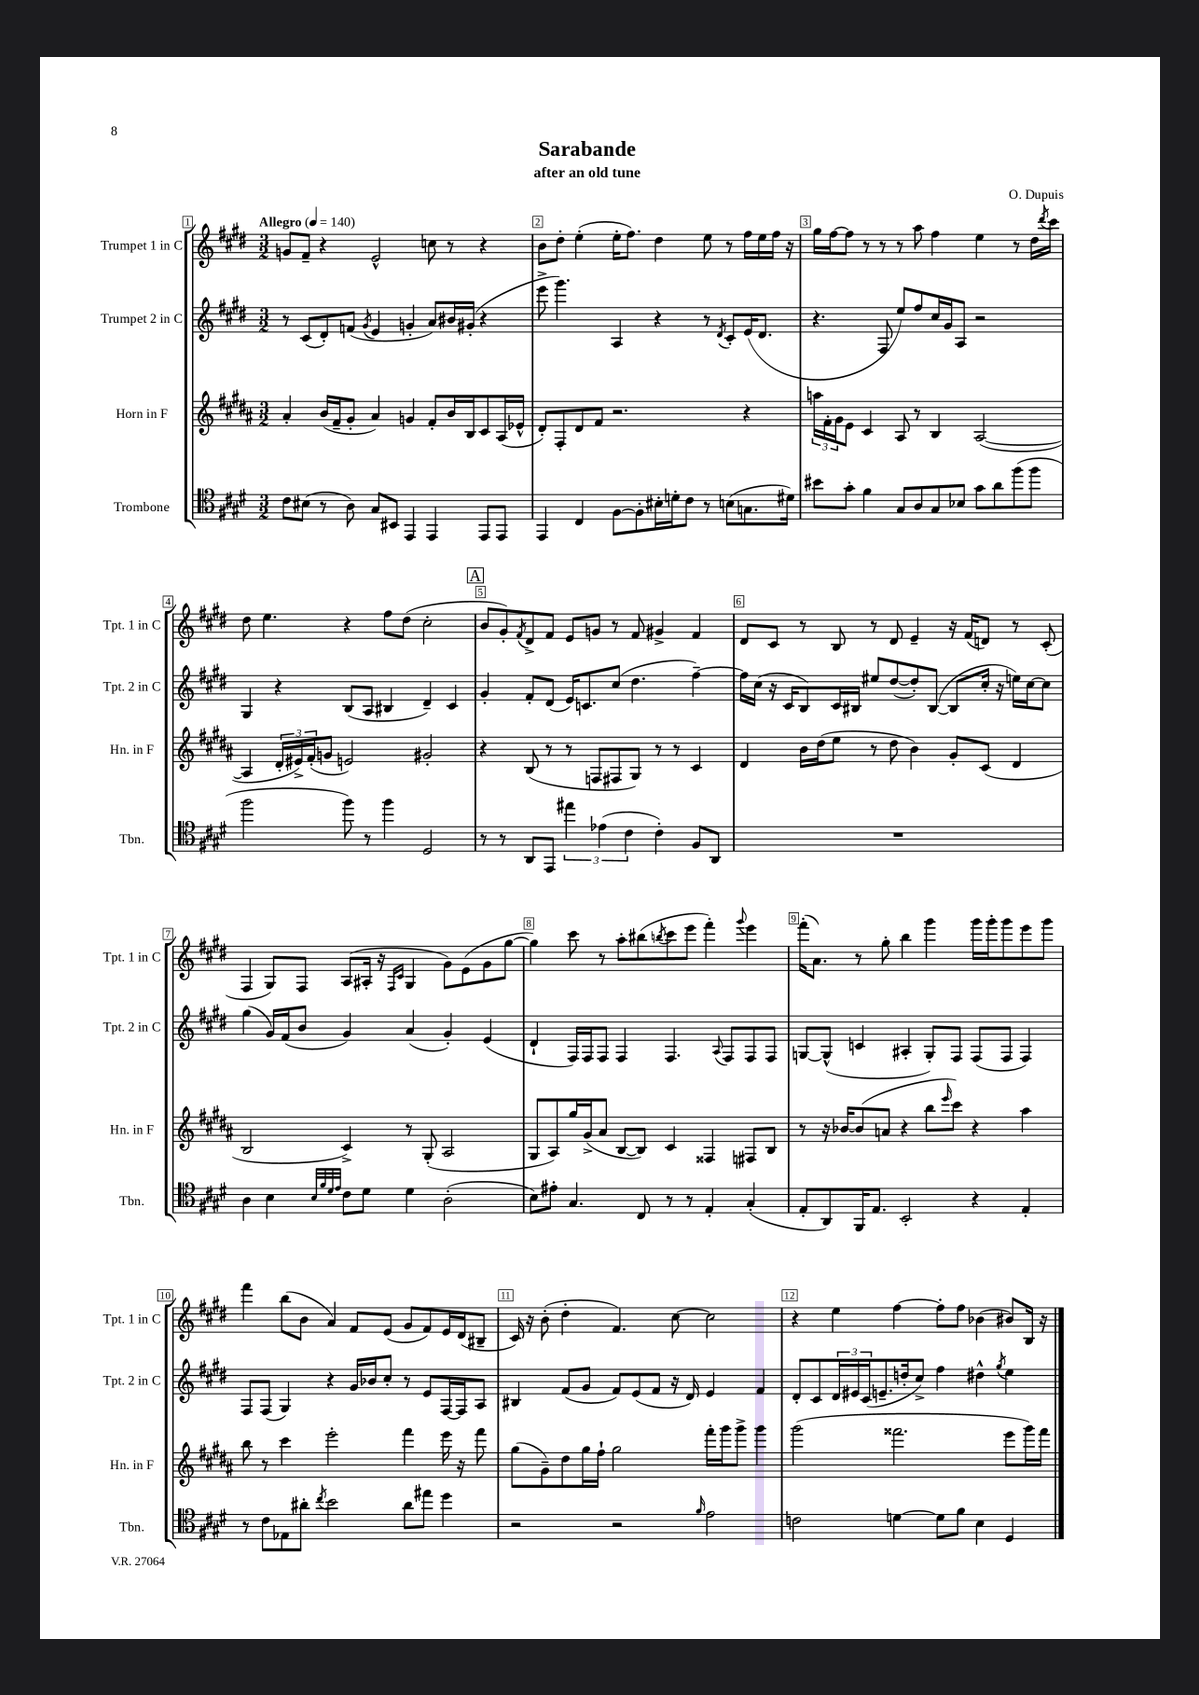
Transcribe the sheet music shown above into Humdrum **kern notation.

**kern	**kern	**kern	**kern
*staff4	*staff3	*staff2	*staff1
*clefC4	*clefG2	*clefG2	*clefG2
*k[f#c#g#d#]	*k[f#c#g#d#a#]	*k[f#c#g#d#]	*k[f#c#g#d#]
*M3/2	*M3/2	*M3/2	*M3/2
*MM140	*MM140	*MM140	*MM140
8c#	4a#'	8r	8g
(8B#	.	(8c#	8f#~
8r	(16b	8d#')	4r
.	16f#~	.	.
8A)	8g#'	(8f	.
.	.	8qg#	.
8G#	4a#)	4e	2e^^
8BB#	.	.	.
4EE	4g	4g'	.
4EE	8f#'	8a)	8cc
.	16b	16b#	8r
.	16B	(16g#'	.
8EE	8c#	4r	4r
8EE	(16A#	.	.
.	16e-^^	.	.
=	=	=	=
4EE	8d#')	8eee^	8b
.	8F#'	4.ggg#)	8dd#'
4C#	8d#	.	(4ee'
.	8f#	.	.
[8F#	2.r	4A	16ee'
.	.	.	8.ff#)
8F#']	.	.	.
16B#'	.	4r	4dd#
16d'	.	.	.
8c#	.	.	.
8r	.	8r	8ee
.	.	8qd#	.
(8B	.	8c#'	8r
8.G	4r	(16e	16ff#
.	.	8.d#	16ee
.	.	.	16ff#
16d#)	.	.	16r
=	=	=	=
8b#	24aa	4.r	16gg#
.	24f#'	.	.
.	.	.	[16ff#
.	24g#	.	.
8g#'	8e	.	8ff#]
4f#	4c#	.	8r
.	.	8F#	8r
8G#	8A#	8ee)	8r
8A	8r	8ff#	8aa
8G#	4B	16cc#	4ff#
.	.	16g#	.
8B-	.	8A	.
8g#	([2A#	2r	4ee
8a	.	.	.
(8ff#	.	.	8r
8ff#	.	.	16dd#
.	.	.	8qddd#
.	.	.	16ccc#
=	=	=	=
2ff#	4A#]	4G#	8dd#
.	.	.	4.ee
.	24d#'	4r	.
.	24e#^)	.	.
.	(24f#'	.	.
.	8g	.	.
8ff#)	2e)	(8B	4r
8r	.	8A	.
4ff#	.	4B#	8ff#
.	.	.	(8dd#
2D#	2g#'	4d#~)	2cc#'
.	.	4c#	.
=	=	=	=
8r	4r	4g#'	8b
8r	.	.	8g#')
.	.	.	8qf#
8AA	(8B	8f#'	8d#^
8EE	8r	(8d#	8f#
6ee#	8r	16e)	8e
.	.	8.c	.
.	8F	.	8g
(6e-	.	.	.
.	8F#	(8cc#	8r
6c#	.	.	.
.	8G#)	4.dd#	8f#
4c#')	8r	.	4g#^
.	8r	.	.
8F#	4c#	[4ff#~)	4f#
8AA	.	.	.
=	=	=	=
1.r	4d#	16ff#]	8d#
.	.	(16cc#	.
.	.	16r	8c#
.	.	16c#	.
.	16b	8B)	8r
.	(16dd#	.	.
.	8ee	16c#	8B
.	.	16B#	.
.	8r	8ee#	8r
.	8dd#	([8dd#	8d#
.	4b)	8dd#'])	4e~
.	.	([8B#	.
.	8g#'	8B#]	16r
.	.	.	(16f#
.	(8c#	16cc#'	8d)
.	.	16r	.
.	4d#	16ee)	8r
.	.	[16cc#	.
.	.	8cc#]	(8c#'
=	=	=	=
4A	2B	(4gg#	4F#
4B	.	16g#)	8G#)
.	.	(16f#	.
.	.	8b	8F#
32qqB	.	.	.
32qqf#	.	.	.
32qqd#	.	.	.
32qqe	.	.	.
8c#	4c#^)	4g#)	(8A
8d#	.	.	16A#'
.	.	.	16r
.	.	.	16qqF#
.	.	.	16qqc#
4d#	8r	(4a	4G#
.	(8G#'	.	.
(2A'	2A#	4g#')	8g#)
.	.	.	(8e
.	.	(4e	8g#
.	.	.	[8gg#
=	=	=	=
8B)	8G#	4d#`	4gg#])
8e#'	8A#)	.	.
4.G#	16gg#	16F#)	8ccc#
.	(16g#^	16F#	.
.	8a#	8F#	8r
.	[8B	4F#	8aa'
8C#	8B])	.	(8bb#
.	.	.	8qbb
8r	4c#	4.F#	8ccc#
8r	.	.	8eee
4E'	4F##	.	4fff#')
.	.	8qqA	.
.	.	8F#	.
.	.	.	8qqggg#
(4G#'	8F#	8F#	4eee
.	8B	8F#	.
=	=	=	=
8E'	8r	[8G	(16fff#'
.	.	.	8.a)
8AA)	16r	(8G^^]	.
.	[16b-	.	.
16FF#	(8b-]	4c	8r
8.E	.	.	.
.	8a	.	8gg#'
2BB'	4r	4A#'	4bb
.	8bb	8G')	4ggg#
.	16qqeee	.	.
.	8ccc#)	8F#	.
4r	4r	(8F#	16ggg#
.	.	.	16ggg#'
.	.	8F#	8ggg#
4E'	4aa#	4F#)	8eee
.	.	.	8ggg#
=	=	=	=
8r	8bb	8F#	4fff#
8c#	8r	(8F#	.
8E-	4ccc#	4G#)	(8bb
8a#'	.	.	8b
8qcc#	.	.	.
2b	2eee'	4r	4a)
.	.	16g#	8f#
.	.	16b-	.
.	.	8cc#'	(8e
8a#	4fff#	8r	8g#
8ee#	.	8e	8f#)
4dd#	16eee	[16F#	16e
.	16r	16F#]	(16d#
.	8fff#	8A	8B#~
=	=	=	=
2r	(8gg#	4B#	16c#)
.	.	.	16r
.	8g#~)	.	(8b'
.	8dd#	(8f#	4dd#'
.	16gg#	8g#	.
.	16ff#`	.	.
2r	2gg#	8f#)	4.f#)
.	.	(8e	.
.	.	8f#	.
.	.	16r	[8cc#
.	.	16d#)	.
16qqf#	.	.	.
2e	16fff#'	4e	2cc#]
.	16ggg#	.	.
.	8ggg#^	.	.
.	4ggg#	4f#	.
=	=	=	=
2c	(2ggg#	8d#'	4r
.	.	8c#	.
.	.	24d#	4ee
.	.	24e#	.
.	.	(24c#	.
.	.	8.e~	.
[4d	2.fff##	.	[4ff#
.	.	16dd'	.
.	.	8cc#^)	.
8d]	.	4ff#	8ff#']
8f#	.	.	8ff#
4B	.	4dd#^^	(4b-
.	.	8qgg#	.
4D#	8eee	4ee	8b#)
.	16ggg#)	.	16B
.	16fff##	.	16r
==	==	==	==
*-	*-	*-	*-
